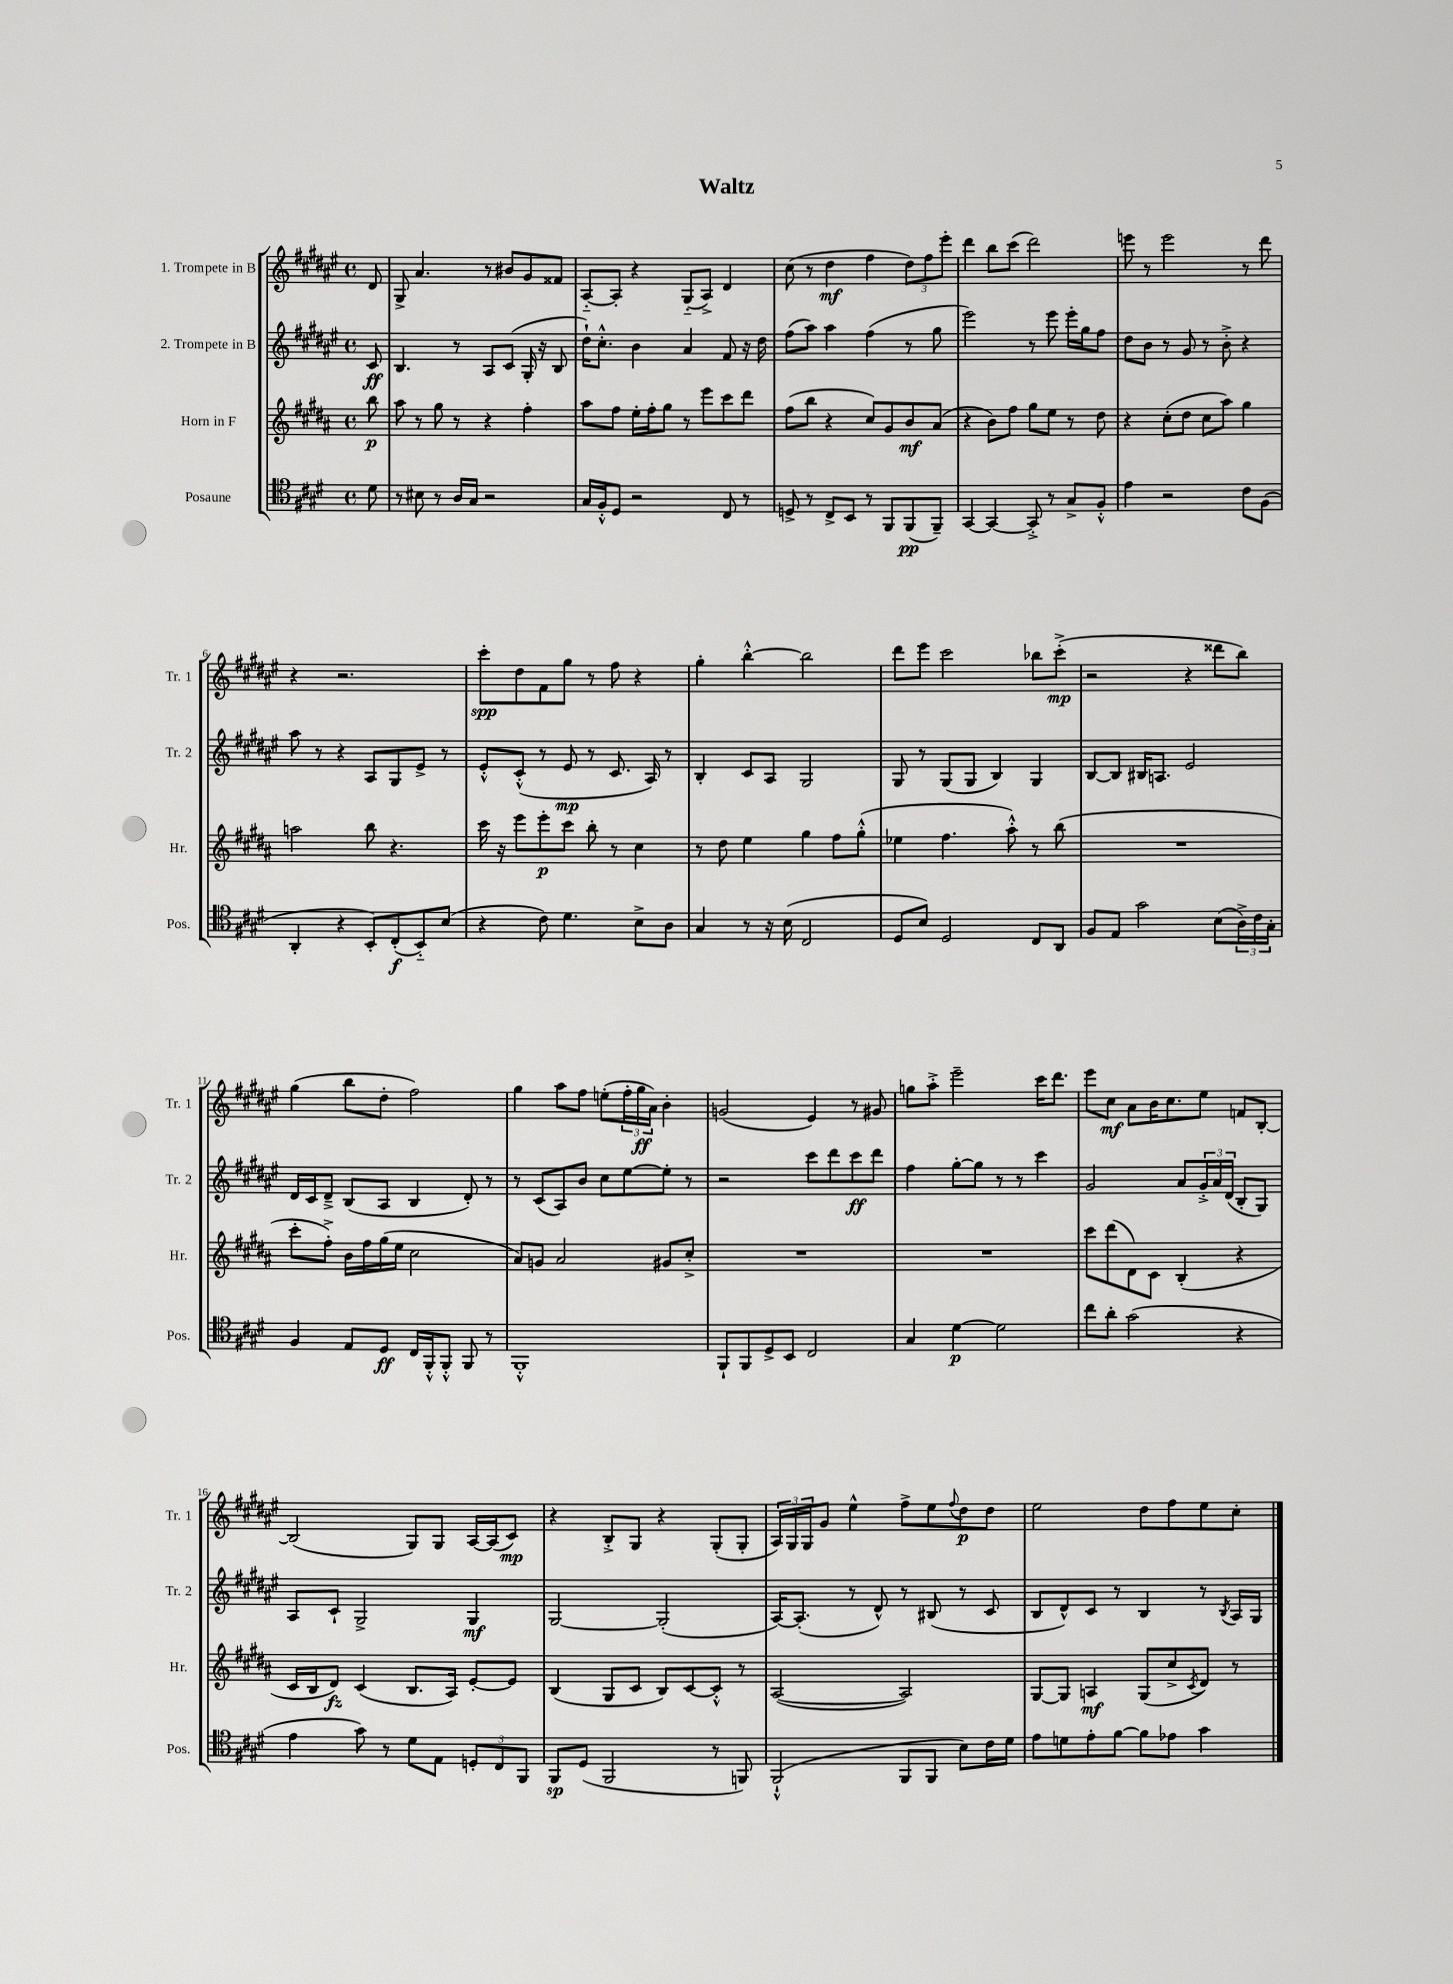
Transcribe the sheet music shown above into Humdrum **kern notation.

**kern	**kern	**kern	**kern
*staff4	*staff3	*staff2	*staff1
*clefC4	*clefG2	*clefG2	*clefG2
*k[f#c#g#d#]	*k[f#c#g#d#a#]	*k[f#c#g#d#a#e#]	*k[f#c#g#d#a#e#]
*M4/4	*M4/4	*M4/4	*M4/4
*met(c)	*met(c)	*met(c)	*met(c)
8d#	8bb	8c#	8d#
=	=	=	=
8r	8aa#	4.B	8G#^
8B#	8r	.	4.a#
8r	8gg#	.	.
16A	8r	8r	.
16G#	.	.	.
2r	4r	8A#	8r
.	.	(8c#	8b#
.	4ff#'	16G#'	8g#
.	.	16r	.
.	.	8B	8f##
=	=	=	=
16G#	8aa#	16dd#`)	[8A#'~
16F#'^^	.	8.cc#'^^	.
8D#	8ff#	.	8A#']
2r	16ee'	4b	4r
.	16ff#'	.	.
.	8gg#	.	.
.	8r	4a#	(8G#'~
.	8eee	.	8A#^)
8C#	8ccc#	8f#	4d#
8r	8ddd#	16r	.
.	.	16dd#	.
=	=	=	=
8D^	(8ff#	(8ff#	(8cc#
8r	8bb	8aa#)	8r
8C#^	4r	4aa#	4dd#
8BB	.	.	.
8r	8cc#)	(4ff#	4ff#
8FF#	8g#	.	.
(8FF#	8b	8r	12dd#)
.	.	.	12ff#
8FF#~)	(8a#	8gg#	.
.	.	.	12eee#'
=	=	=	=
[4GG#	4r	2eee#)	4ddd#
4GG#_	8b)	.	8bb
.	8ff#	.	(8ccc#
8GG#'^]	8gg#	8r	2ddd#)
8r	8ee	8eee#	.
8G#^	8r	16eee#'	.
.	.	16gg#	.
8F#'^^	8dd#	8ff#	.
=	=	=	=
4e	4r	8dd#	8eee
.	.	8b	8r
2r	(8cc#'	8r	2eee
.	8dd#	8g#	.
.	8cc#	8r	.
.	8aa#)	8b'^	.
8c#	4gg#	4r	8r
(8F#	.	.	8ddd#
=	=	=	=
4AA'	2aa	8aa#	4r
.	.	8r	.
4r	.	4r	2.r
8BB')	8bb	8A#	.
(8C#'	4.r	8G#	.
8BB'~)	.	8e#^	.
(8B	.	8r	.
=	=	=	=
4r	16ccc#	8e#'^^	8ccc#'
.	16r	.	.
.	8eee	(8c#'^^	8dd#
8c#)	8eee'	8r	8f#
4.d#	8ccc#	8e#	8gg#
.	8bb'	8r	8r
.	8r	8.c#	8ff#
8B^	4cc#	.	4r
.	.	16A#)	.
8A	.	8r	.
=	=	=	=
4G#	8r	4B'	4gg#'
.	8dd#	.	.
8r	4ee	8c#	[4bb'^^
16r	.	8A#	.
(16B	.	.	.
2C#	4gg#	2G#	2bb]
.	8ff#	.	.
.	(8gg#'^^	.	.
=	=	=	=
8D#	4ee-	8G#	8ddd#
8B)	.	8r	8eee#
2D#	4.ff#	(8G#	2ccc#
.	.	8G#	.
.	.	4B)	.
.	8aa#'^^)	.	.
8C#	8r	4G#	8bb-
8AA	(8bb	.	(8ccc#'^
=	=	=	=
8F#	1r	[8B	2r
8E	.	8B]	.
2g#	.	16B#	.
.	.	8.A	.
.	.	2e#	4r
(8B	.	.	8ddd##
24A^)	.	.	8bb)
24c#	.	.	.
24G#'	.	.	.
=	=	=	=
4F#	8ccc#'	16d#	(4gg#
.	.	16c#	.
.	8ff#'^)	8d#~^	.
8E	16b	(8B	8bb
.	16ff#	.	.
8D#	(16gg#	8A#	8dd#'
.	16ee	.	.
16C#	2cc#	4B	2ff#)
16FF#'^^	.	.	.
8FF#'^^	.	.	.
8FF#	.	8d#')	.
8r	.	8r	.
=	=	=	=
1FF#'^^	8a#)	8r	4gg#
.	8g	(8c#	.
.	2a#	8A#)	8aa#
.	.	8b	8ff#
.	.	8cc#	(8ee'
.	.	[8ee#	24ff#'
.	.	.	24gg#
.	.	.	24a#)
.	8g#	8ee#']	4b'
.	8cc#'^	8r	.
=	=	=	=
8FF#`	1r	2r	(2g
8FF#	.	.	.
8D#^	.	.	.
8BB	.	.	.
2C#	.	8ccc#	4e#)
.	.	8ddd#	.
.	.	8ccc#	8r
.	.	8ddd#	8g#
=	=	=	=
4G#	1r	4ff#	8gg
.	.	.	8aa#'^
[4d#	.	[8gg#'	2eee#~
.	.	8gg#]	.
2d#]	.	8r	.
.	.	8r	.
.	.	4ccc#	16ccc#
.	.	.	8.ddd#
=	=	=	=
8cc#	8ccc#	2g#	8eee#
8a'	(8ddd#	.	8cc#
(2g#	8d#)	.	8a#
.	8c#	.	16b
.	.	.	8.cc#
.	(4B'	8a#	.
.	.	24g#'^	8ee#
.	.	24a#	.
.	.	(24d#	.
4r	4r	8B'	8f
.	.	8G#)	[8B'
=	=	=	=
4e	16c#	8A#	(2B]
.	16B	.	.
.	8d#)	8c#`	.
8g#)	(4c#	2G#^	.
8r	.	.	.
8d#	8.B	.	8G#)
8E	.	.	8G#
.	16A#)	.	.
12D'	[8e'	4G#	[16A#
.	.	.	(16A#]
12C#	.	.	.
.	8e]	.	8c#)
12FF#	.	.	.
=	=	=	=
8FF#	(4B	[2G#	4r
(8D#	.	.	.
2FF#	8G#	.	8B'^
.	8c#	.	8G#
.	8B)	(2G#']	4r
.	[8c#	.	.
8r	8c#'^^]	.	(8G#'
8FF)	8r	.	8G#'
=	=	=	=
(2FF#`^^	([2A#	[16A#)	24A#)
.	.	.	24G#
.	.	(8.A#']	.
.	.	.	24G#
.	.	.	8g#
.	.	8r	4ee#^^
.	.	8d#^^)	.
8FF#	2A#])	8r	8ff#^
8FF#	.	(8B#	8ee#
.	.	.	8qqff#
8B)	.	8r	8dd#
16c#	.	8c#	8dd#
16d#	.	.	.
=	=	=	=
8e	[8G#	8B	2ee#
8d	8G#]	8d#^^)	.
8e'	4A	8c#	.
[8f#	.	8r	.
8f#]	(8G#	4B	8dd#
8e-	8cc#^	.	8ff#
.	8qc#	.	.
4g#	8d#)	8r	8ee#
.	.	8qB	.
.	8r	16A#	8cc#'
.	.	16G#	.
==	==	==	==
*-	*-	*-	*-
